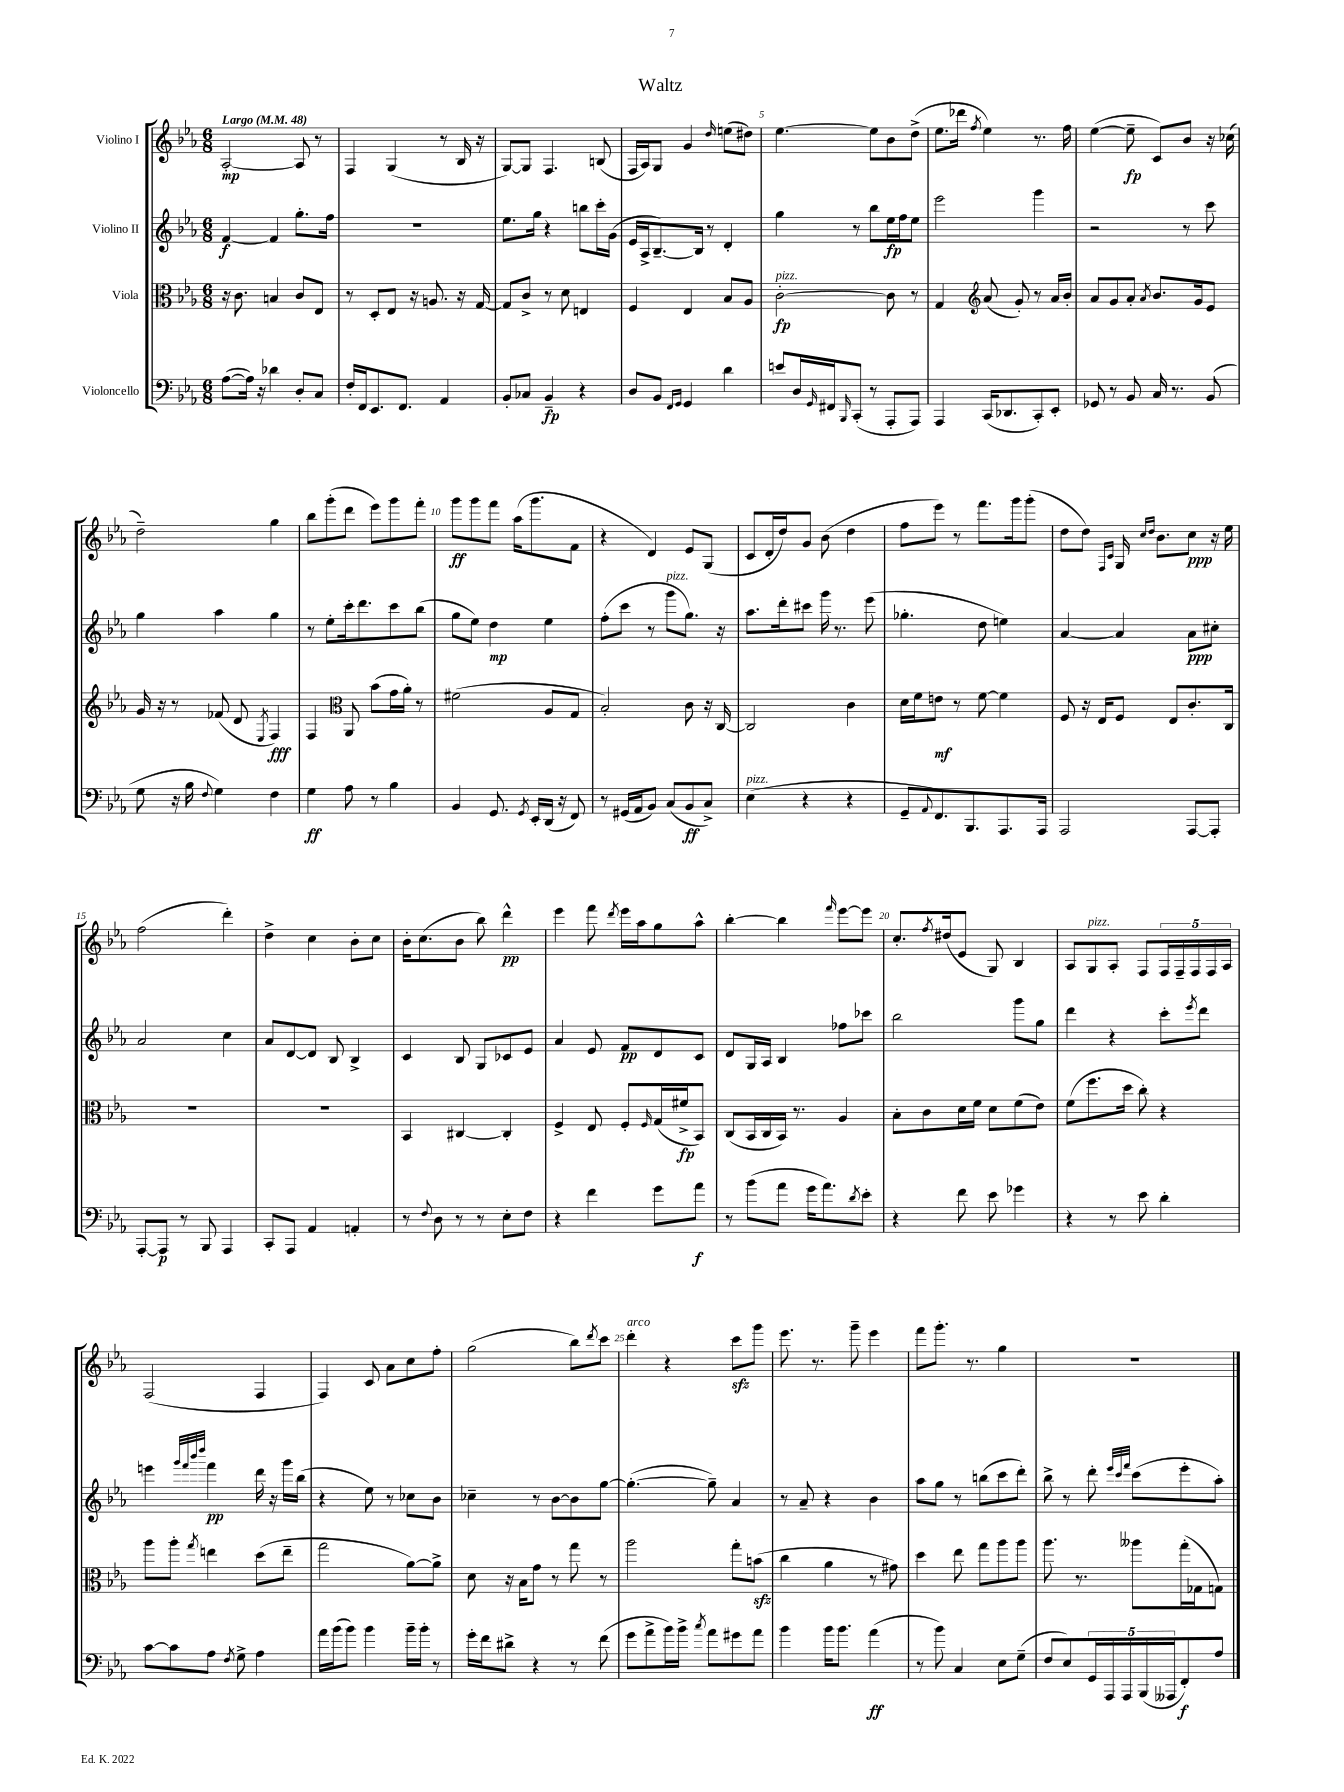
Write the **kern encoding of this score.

**kern	**dynam	**kern	**dynam	**kern	**dynam	**kern	**dynam
*part4	*part4	*part3	*part3	*part2	*part2	*part1	*part1
*staff4	*staff4	*staff3	*staff3	*staff2	*staff2	*staff1	*staff1
*I"Violoncello	*	*I"Viola	*	*I"Violino II	*	*I"Violino I	*
*clefF4	*	*clefC3	*	*clefG2	*	*clefG2	*
*k[b-e-a-]	*	*k[b-e-a-]	*	*k[b-e-a-]	*	*k[b-e-a-]	*
*M6/8	*	*M6/8	*	*M6/8	*	*M6/8	*
*MM48	*	*MM48	*	*MM48	*	*MM48	*
=1	=1	=1	=1	=1	=1	=1	=1
!	!	!	!	!	!	!LO:TX:a:B:t=Largo	!
([8A-\L	.	16r	.	[4f/	f	[2A-'/	mp
.	.	8.c\	.	.	.	.	.
16A-\Jk])	.	.	.	.	.	.	.
16r	.	.	.	.	.	.	.
4d-X\	.	4Bn/	.	4f/]	.	.	.
8D'/L	.	8c/L	.	8.gg'\L	.	8A-/]	.
8C/J	.	8E-/J	.	.	.	8r	.
.	.	.	.	16ff\Jk	.	.	.
=2	=2	=2	=2	=2	=2	=2	=2
16F'/LL	.	8r	.	2.r	.	4F/	.
16FF/J	.	.	.	.	.	.	.
8.EE-/	.	8D'/L	.	.	.	.	.
.	.	8E-/J	.	.	.	(4G/	.
8.FF/J	.	.	.	.	.	.	.
.	.	16r	.	.	.	.	.
.	.	8.An/	.	.	.	.	.
4AA-/	.	.	.	.	.	8r	.
.	.	16r	.	.	.	16B-/	.
.	.	[16G/	.	.	.	16r	.
=3	=3	=3	=3	=3	=3	=3	=3
8BB-'/L	.	8G/L]	.	8.ee-\L	.	[8G/L)	.
8C-X/J	.	8c^/J	.	.	.	8G/J]	.
.	.	.	.	16gg\Jk	.	.	.
4BB-~/	fp	8r	.	4r	.	4.F/	.
.	.	8d\	.	.	.	.	.
4r	.	4En/	.	8bbn\L	.	.	.
.	.	.	.	16ccc'\L	.	(8Bn/	.
.	.	.	.	(16g\JJ	.	.	.
=4	=4	=4	=4	=4	=4	=4	=4
8D/L	.	4F/	.	16e-/LL	.	16F/LL	.
.	.	.	.	16A-^/J	.	16A-/J)	.
8BB-/J	.	.	.	[8.B-~/)	.	8G/J	.
16qqFF/LL	.	.	.	.	.	.	.
16qqGG/JJ	.	.	.	.	.	.	.
4GG/	.	4E-/	.	.	.	4g/	.
.	.	.	.	16B-/Jk]	.	.	.
.	.	.	.	8r	.	.	.
.	.	.	.	.	.	16qqdd/	.
4d\	.	8B-/L	.	4d'/	.	(8een\L	.
.	.	8A-/J	.	.	.	8dd#X\J)	.
=5	=5	=5	=5	=5	=5	=5	=5
!	!	!LO:TX:a:i:t=pizz.	!	!	!	!	!
8en/L	.	[2c'\	fp	4gg\	.	[4.ee-\	.
16D/L	.	.	.	.	.	.	.
16qqGG/	.	.	.	.	.	.	.
16FF#X/J	.	.	.	.	.	.	.
16qqBBB-/	.	.	.	.	.	.	.
(8CC'/J	.	.	.	8r	.	.	.
8r	.	.	.	8bb-\L	.	8ee-\L]	.
8AAA-'/L	.	8c\]	.	16ee-\L	fp	8b-\	.
.	.	.	.	16ff\J	.	.	.
8AAA-/J)	.	8r	.	8ee-\J	.	(8dd^\J	.
=6	=6	=6	=6	=6	=6	=6	=6
4AAA-/	.	4G/	.	2eee-\	.	8.ee-\L	.
.	.	.	.	.	.	16ddd-X\Jk	.
*	*	*clefG2	*	*	*	*	*
.	.	.	.	.	.	8qff/	.
(16CC/KL	.	(8a-/	.	.	.	4ee-\)	.
8.DD-X/	.	.	.	.	.	.	.
.	.	8g'/)	.	.	.	.	.
8CC'/)	.	8r	.	4ggg\	.	8.r	.
8EE-'/J	.	16a-/LL	.	.	.	.	.
.	.	16b-'/JJ	.	.	.	16ff\	.
=7	=7	=7	=7	=7	=7	=7	=7
8GG-X/	.	8a-/L	.	2r	.	([4ee-\	.
8r	.	8g/	.	.	.	.	.
8BB-/	.	8a-'/J	.	.	.	8ee-~\]	fp
.	.	8qa-/	.	.	.	.	.
16C/	.	8.b-/L	.	.	.	8c/L)	.
8.r	.	.	.	.	.	.	.
.	.	.	.	8r	.	8b-/J	.
.	.	16g/k	.	.	.	.	.
(8BB-/	.	8e-/J	.	8ccc\	.	16r	.
.	.	.	.	.	.	(16cc-X\	.
!!LO:LB:g=z
=8	=8	=8	=8	=8	=8	=8	=8
8G\	.	16g/	.	4gg\	.	2dd~\)	.
.	.	16r	.	.	.	.	.
16r	.	8r	.	.	.	.	.
16B-\	.	.	.	.	.	.	.
8qqF/	.	.	.	.	.	.	.
4G\)	.	(8f-X/	.	4aa-\	.	.	.
.	.	8d/	.	.	.	.	.
.	.	8qE-/	.	.	.	.	.
4F\	.	4F/)	fff	4gg\	.	4gg\	.
=9	=9	=9	=9	=9	=9	=9	=9
4G\	ff	4F/	.	8r	.	8bb-\L	.
.	.	.	.	8ee-'\L	.	(8ggg'\	.
*	*	*clefC3	*	*	*	*	*
8A-\	.	8AA-/	.	16ccc'\k	.	8ddd\J	.
.	.	.	.	8.ddd\	.	.	.
8r	.	(8b-\L	.	.	.	8eee-\L)	.
4B-\	.	16g\L	.	8ccc\	.	8ggg\	.
.	.	16a-'\JJ)	.	.	.	.	.
.	.	8r	.	(8bb-\J	.	8fff'\J	.
=10	=10	=10	=10	=10	=10	=10	=10
4BB-/	.	(2f#X\	.	8gg\L	.	8ggg\L	ff
.	.	.	.	8ee-\J)	.	8ggg\	.
8.GG/	.	.	.	4dd\	mp	8fff\J	.
.	.	.	.	.	.	(16aa-\KL	.
8qGG/	.	.	.	.	.	.	.
16EE-'/LL	.	.	.	.	.	8.ggg\	.
(16DD/JJ	.	8A-/L	.	4ee-\	.	.	.
16r	.	.	.	.	.	.	.
8FF/)	.	8G/J	.	.	.	8f\J	.
=11	=11	=11	=11	=11	=11	=11	=11
8r	.	2B-'/)	.	(8ff'\L	.	4r	.
(16GG#X/LL	.	.	.	8ccc\J	.	.	.
16AA-/J	.	.	.	.	.	.	.
8BB-/J)	.	.	.	8r	.	4d/)	.
!	!	!	!	!LO:TX:a:i:t=pizz.	!	!	!
(8C/L	.	.	.	8ggg\L	.	.	.
8BB-/	ff	8c\	.	8.gg\J)	.	8e-/L	.
8C^/J)	.	16r	.	.	.	(8G/J	.
.	.	[16C/	.	16r	.	.	.
=12	=12	=12	=12	=12	=12	=12	=12
!LO:TX:a:i:t=pizz.	!	!	!	!	!	!	!
(4E-\	.	2C/]	.	8.aa-\L	.	8c/L	.
.	.	.	.	.	.	16d'/L	.
.	.	.	.	16ddd'\k	.	16dd/J)	.
4r	.	.	.	8ccc#X\J	.	8g/J	.
.	.	.	.	16ggg\	.	(8b-\	.
.	.	.	.	8.r	.	.	.
4r	.	4c\	.	.	.	4dd\	.
.	.	.	.	(8eee-\	.	.	.
=13	=13	=13	=13	=13	=13	=13	=13
8GG~/L	.	16d\LL	.	4.gg-X'\	.	8ff\L	.
.	.	16f\J	.	.	.	.	.
8qqAA-/	.	.	.	.	.	.	.
8.FF/)	.	8en\J	mf	.	.	8eee-\J)	.
.	.	8r	.	.	.	8r	.
8.BBB-/	.	.	.	.	.	.	.
.	.	[8f\	.	8dd\	.	8.fff\L	.
8.AAA-/	.	4f\]	.	4een\)	.	.	.
.	.	.	.	.	.	16ggg\k	.
.	.	.	.	.	.	(8ggg'\J	.
16AAA-/Jk	.	.	.	.	.	.	.
=14	=14	=14	=14	=14	=14	=14	=14
2AAA-/	.	8F/	.	[4a-/	.	8dd\L	.
.	.	16r	.	.	.	8dd\J)	.
.	.	16E-/KL	.	.	.	.	.
.	.	.	.	.	.	16qqF/LL	.
.	.	.	.	.	.	16qqc/JJ	.
.	.	8F/J	.	4a-/]	.	16G/	.
.	.	.	.	.	.	16qqcc/LL	.
.	.	.	.	.	.	16qqdd/JJ	.
.	.	.	.	.	.	8.b-\L	.
.	.	8E-/L	.	.	.	.	.
[8AAA-/L	.	8.c'/	.	8a-\L	ppp	8cc\J	ppp
8AAA-'/J]	.	.	.	8cc#X'\J	.	16r	.
.	.	16C/Jk	.	.	.	16ee-\	.
!!LO:LB:g=z
=15	=15	=15	=15	=15	=15	=15	=15
[8AAA-'/L	.	2.r	.	2a-/	.	(2ff\	.
8AAA-/J]	p	.	.	.	.	.	.
8r	.	.	.	.	.	.	.
8BBB-/	.	.	.	.	.	.	.
4AAA-/	.	.	.	4cc\	.	4ddd'\)	.
=16	=16	=16	=16	=16	=16	=16	=16
8CC'/L	.	2.r	.	8a-/L	.	4dd^\	.
8AAA-/J	.	.	.	[8d/	.	.	.
4AA-/	.	.	.	8d/J]	.	4cc\	.
.	.	.	.	8B-/	.	.	.
4AAn'/	.	.	.	4B-^/	.	8b-'\L	.
.	.	.	.	.	.	8cc\J	.
=17	=17	=17	=17	=17	=17	=17	=17
8r	.	4BB-/	.	4c/	.	16b-'\KL	.
.	.	.	.	.	.	(8.cc\	.
8qqF/	.	.	.	.	.	.	.
8D\	.	.	.	.	.	.	.
8r	.	[4C#X/	.	8B-/	.	8b-\J	.
8r	.	.	.	8G/L	.	8bb-\)	.
8E-'\L	.	4C#'/]	.	8c-X/	.	4ddd^^\	pp
8F\J	.	.	.	8e-/J	.	.	.
=18	=18	=18	=18	=18	=18	=18	=18
4r	.	4F^/	.	4a-/	.	4eee-\	.
4f\	.	8E-/	.	8e-/	.	8fff\	.
.	.	.	.	.	.	8qddd/	.
.	.	8F'/L	.	8f/L	pp	16eee-\LL	.
.	.	.	.	.	.	16aa-\J	.
.	.	16qqF/	.	.	.	.	.
8g\L	.	(16G/L	.	8d/	.	8gg\	.
.	.	16f#X^/J	fp	.	.	.	.
8a-\J	f	8BB-/J)	.	8c/J	.	8aa-^^\J	.
=19	=19	=19	=19	=19	=19	=19	=19
8r	.	(8C/L	.	8d/L	.	[4bb-'\	.
(8b-\L	.	16BB-/L	.	16G/L	.	.	.
.	.	16C/	.	16A-/JJ	.	.	.
8a-\J	.	16BB-/JJ)	.	4B-/	.	4bb-\]	.
.	.	8.r	.	.	.	.	.
16g\KL	.	.	.	.	.	.	.
8.a-\)	.	.	.	.	.	.	.
.	.	.	.	.	.	16qqfff/	.
.	.	4A-/	.	8ff-X\L	.	[8eee-\L	.
8qd/	.	.	.	.	.	.	.
8e-'\J	.	.	.	8ccc-X\J	.	8eee-\J]	.
=20	=20	=20	=20	=20	=20	=20	=20
4r	.	8B-'\L	.	2bb-\	.	8.cc'/L	.
.	.	8c\	.	.	.	.	.
.	.	.	.	.	.	8qff/	.
.	.	.	.	.	.	(16dd#X/k	.
8f\	.	16d\L	.	.	.	8e-/J	.
.	.	16f\JJ	.	.	.	.	.
8e-\	.	8d\L	.	.	.	8G/)	.
4g-X\	.	(8f\	.	8ggg\L	.	4B-/	.
.	.	8e-\J)	.	8gg\J	.	.	.
=21	=21	=21	=21	=21	=21	=21	=21
4r	.	(8f\L	.	4ddd\	.	8A-/L	.
!	!	!	!	!	!	!LO:TX:a:i:t=pizz.	!
.	.	8.ff\	.	.	.	8G/	.
8r	.	.	.	4r	.	8A-'/J	.
.	.	16dd\Jk	.	.	.	.	.
8e-\	.	8cc'\)	.	.	.	8F/L	.
4d'\	.	4r	.	8ccc'\L	.	20F/L	.
.	.	.	.	.	.	20F~/	.
.	.	.	.	.	.	20F/	.
.	.	.	.	8qeee-/	.	.	.
.	.	.	.	8ddd\J	.	.	.
.	.	.	.	.	.	20F/	.
.	.	.	.	.	.	20A-/JJ	.
!!LO:LB:g=z
=22	=22	=22	=22	=22	=22	=22	=22
[8c\L	.	8aa-\L	.	4eeen\	.	(2F/	.
8c\]	.	8aa-'\J	.	.	.	.	.
.	.	.	.	32qqggg/LLL	.	.	.
.	.	.	.	32qqfff/	.	.	.
.	.	.	.	32qqbbb-/	.	.	.
.	.	8qgg/	.	32qqdddd/JJJ	.	.	.
8A-\J	.	4een\	.	4fff\	pp	.	.
8qF/	.	.	.	.	.	.	.
8G^\	.	.	.	.	.	.	.
4A-\	.	(8dd\L	.	16ddd\	.	4F/	.
.	.	.	.	16r	.	.	.
.	.	8ee~\J	.	16ggg\LL	.	.	.
.	.	.	.	(16bb-\JJ	.	.	.
=23	=23	=23	=23	=23	=23	=23	=23
16a-\LL	.	2gg\	.	4r	.	4F/)	.
(16b-\J	.	.	.	.	.	.	.
8b-\J)	.	.	.	.	.	.	.
4b-\	.	.	.	8ee-\)	.	8c/	.
.	.	.	.	8r	.	8a-\L	.
16b-~\LL	.	[8a-\L)	.	8cc-X\L	.	8cc\	.
16b-'\JJ	.	.	.	.	.	.	.
8r	.	8a-^\J]	.	8b-\J	.	8ff'\J	.
=24	=24	=24	=24	=24	=24	=24	=24
16g'\LL	.	8d\	.	4cc-X~\	.	(2gg\	.
16f\J	.	.	.	.	.	.	.
8d#X^\J	.	16r	.	.	.	.	.
.	.	16B-\KL	.	.	.	.	.
4r	.	8g\J	.	8r	.	.	.
.	.	8r	.	[8b-\L	.	.	.
8r	.	8gg\	.	8b-\]	.	8bb-\L)	.
.	.	.	.	.	.	8qddd/	.
(8f\	.	8r	.	[8gg\J	.	8ccc\J	.
=25	=25	=25	=25	=25	=25	=25	=25
!	!	!	!	!	!	!LO:TX:a:i:t=arco	!
8g\L	.	2aa-\	.	(4.gg'\_	.	4ddd'\	.
8a-^\	.	.	.	.	.	.	.
16b-\L)	.	.	.	.	.	4r	.
16b-^\JJ	.	.	.	.	.	.	.
8qcc/	.	.	.	.	.	.	.
8a-\L	.	.	.	8gg~\])	.	.	.
8g#X\	.	8gg'\L	.	4a-/	.	8ccczz\L	.
8a-\J	.	(8bnzz\J	.	.	.	8ggg\J	.
=26	=26	=26	=26	=26	=26	=26	=26
4b-\	.	4cc\	.	8r	.	8.eee-\	.
.	.	.	.	8a-~/	.	.	.
.	.	.	.	.	.	8.r	.
16b-\KL	.	4a-\	.	4r	.	.	.
8.b-\J	.	.	.	.	.	.	.
.	.	.	.	.	.	8ggg~\	.
(4a-\	ff	8r	.	4b-\	.	4eee-\	.
.	.	8g#X\)	.	.	.	.	.
=27	=27	=27	=27	=27	=27	=27	=27
8r	.	4dd\	.	8aa-\L	.	8fff\L	.
8b-\)	.	.	.	8gg\J	.	8.ggg'\J	.
4C/	.	8ee-\	.	8r	.	.	.
.	.	.	.	.	.	8.r	.
.	.	8gg\L	.	(8bbn\L	.	.	.
8E-\L	.	8aa-\	.	8ccc\	.	4gg\	.
(8G~\J	.	8aa-\J	.	8ddd'\J)	.	.	.
=28	=28	=28	=28	=28	=28	=28	=28
8F/L	.	8.aa-\	.	8bb-^\	.	2.r	.
8E-/)	.	.	.	8r	.	.	.
.	.	8.r	.	.	.	.	.
20GG/L	.	.	.	8ddd'\	.	.	.
20AAA-/	.	.	.	.	.	.	.
20AAA-/	.	.	.	.	.	.	.
.	.	.	.	32qqeee-/LLL	.	.	.
.	.	.	.	32qqccc/	.	.	.
.	.	.	.	32qqfff/JJJ	.	.	.
.	.	8aa--X\L	.	(8ccc\L	.	.	.
(20BBB-/	.	.	.	.	.	.	.
20AAA--X/J	.	.	.	.	.	.	.
8FF'/)	f	(16gg'\L	.	8eee-'\	.	.	.
.	.	16G-X\J	.	.	.	.	.
8A-/J	.	8Gn\J)	.	8aa-'\J)	.	.	.
==	==	==	==	==	==	==	==
*-	*-	*-	*-	*-	*-	*-	*-
